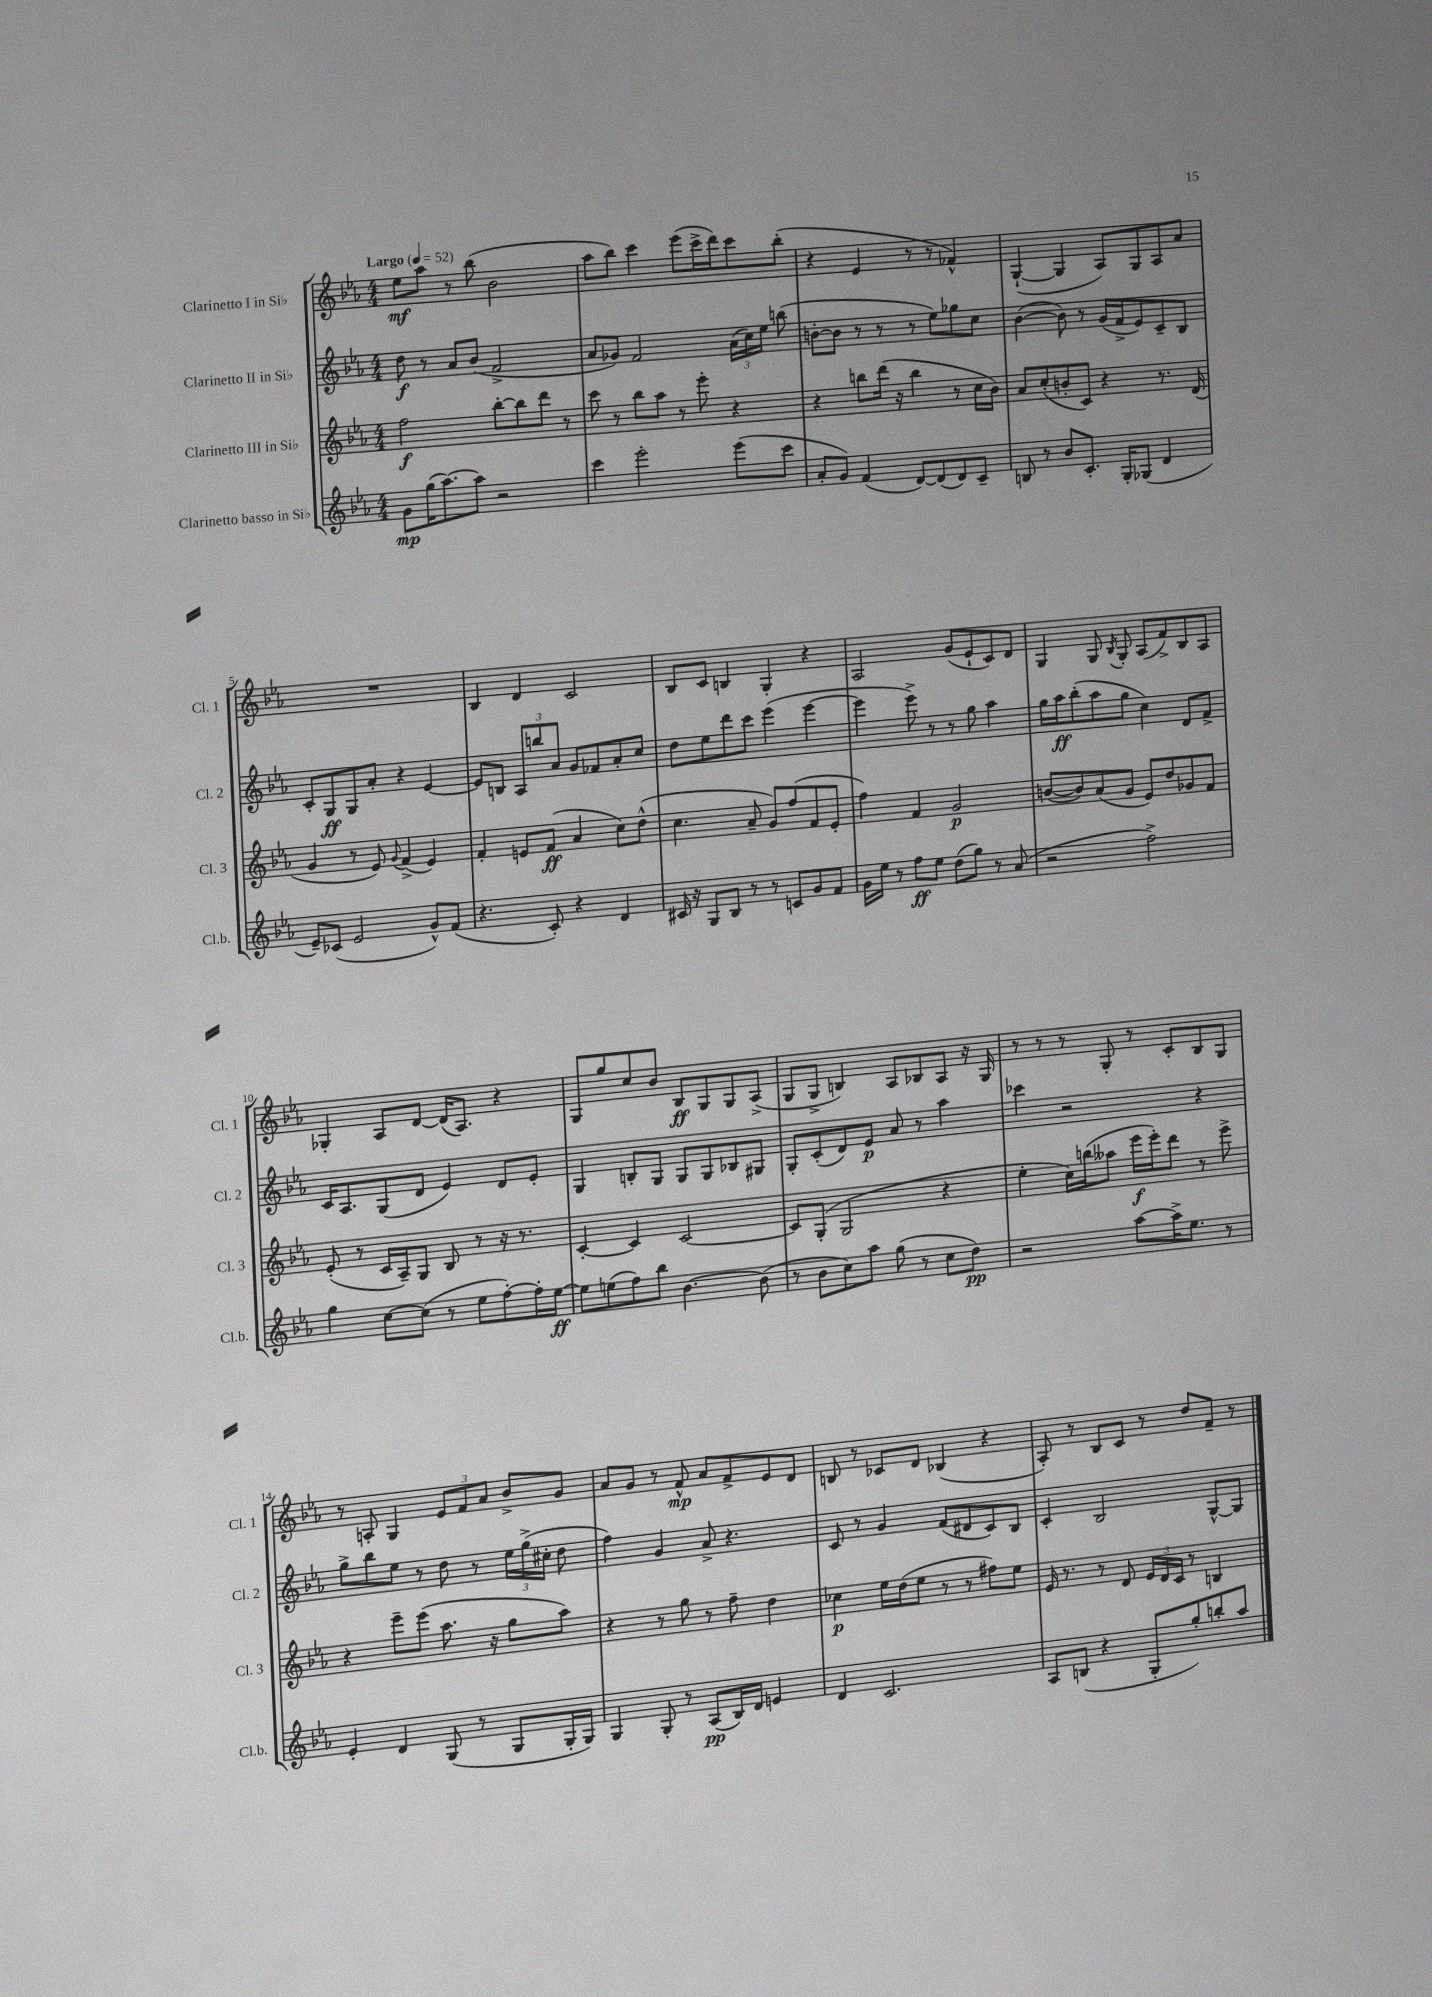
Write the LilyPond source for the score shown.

<<
\new StaffGroup <<
\new Staff = "s0" \with { instrumentName = "Clarinetto I in Sib" shortInstrumentName = "Cl. 1" } {
    \clef treble \key ees \major \numericTimeSignature \time 4/4 \tempo "Largo" 4 = 52
    \autoBeamOff ees''8[\mf aes''8] r8 bes''8( bes'2 |
    aes''8[ bes''8]) c'''4 ees'''8[( c'''16-> d'''16) c'''8 bes''8]-.( |
    r4 ees'4 r8 r8 fes'4-^) |
    g4~-!( g4 aes8[) g8 aes8 aes'8] |
    R1 |
    bes4 d'4 c'2 |
    bes8[ c'8] b4 g4-. r4 |
    aes2 g'8[( ees'8-! c'8) d'8] |
    g4 g8 \acciaccatura { bes8 } g8-. aes8[( f'8->) bes8 aes8] |
    ges4-. aes8[ d'8]~ d'16[( aes8.]) r4 |
    g8[ g''8 c''8 bes'8] bes8[\ff g8 g8 aes8]->( |
    g8[ g8]-> b4) aes8[ bes8 aes8] r16 g16 |
    r8 r8 r8 g8-. r8 c'8[-. bes8 g8] |
    r8 a8-. g4 \tuplet 3/2 { ees'8[ f'8 aes'8] } bes'8[-> g'8] |
    aes'8[ g'8] r8 f'8-^\mp aes'8[ f'8-> ees'8 d'8] |
    b8 r8 ces'8[ d'8] bes4( r4 |
    aes8-.) r8 bes8[ c'8] r8 d''8[ f'8]-- r8 \bar "|." |
}
\new Staff = "s1" \with { instrumentName = "Clarinetto II in Sib" shortInstrumentName = "Cl. 2" } {
    \clef treble \key ees \major \numericTimeSignature \time 4/4
    \autoBeamOff d''8\f r8 aes'8[ bes'8]( f'2-> |
    aes'8[ ges'8]) f'2 \tuplet 3/2 { aes'16[( c''16) ees''16] } b''8( |
    b'8[~-. b'8] r8 r8 r8 ees''8[) ges''8 c''8] |
    bes'4~( bes'8) r8 g'16[( f'16-> ees'8) c'8-- bes8] |
    c'8[-. g8\ff g8 aes'8]-. r4 ees'4~ |
    ees'8[ b8] \tuplet 3/2 { aes8[ b''8 aes'8] } g'8[ fes'8 aes'8-. c''8] |
    d''8[ ees''8 d'''8 c'''8] ees'''4( ees'''4~ |
    ees'''4 ees'''8->) r8 r8 g''8 aes''4 |
    g''16[ aes''16\ff bes''8-.( aes''8 g''8] c''4) d'8[ f'8]-> |
    c'16[ aes8. g8( d'8] ees'4) d'8[ ees'8]-. |
    g4 b8[-. g8] g8[ g8 bes8 gis8] |
    g8[-. c'8-.( d'8) ees'8]\p aes'8 r8 aes''4 |
    ces'''4 r2 r4 |
    g''8[-> bes''8 ees''8] r8 d''8 r8 \tuplet 3/2 { ees''16[ g''16->( cis''16]-. } d''8 |
    f''4) g'4 aes'8-> r4. |
    c'8 r8 g'4 f'8[( dis'8 c'8) bes8] |
    c'4-. bes2 g8[~-^ g8] \bar "|." |
}
\new Staff = "s2" \with { instrumentName = "Clarinetto III in Sib" shortInstrumentName = "Cl. 3" } {
    \clef treble \key ees \major \numericTimeSignature \time 4/4
    \autoBeamOff f''2\f bes''8[~-. bes''8 d'''8] r8 |
    c'''8 r8 bes''8[ aes''8] r8 ees'''8-. r4 |
    r4 b''8[ d'''16]( r16 b''4 r8 c''16[ bes'16]) |
    aes'8[ c''8-.( b'8-. c'8]) r4 r8. d'16( |
    g'4 r8 ees'8) \appoggiatura { g'8 } f'4->( ees'4) |
    f'4-. e'8[ f'8]\ff( aes'4 c''8[) d''8]-^( |
    c''4. aes'8-- g'8[) f''8( f'8 ees'8]-. |
    f''4) f'4 g'2\p |
    b'8[~( b'8) aes'8( g'8] ees'8[) d''8 ges'8 f'8] |
    ees'8-.( r8 c'16[ aes16--) g8] bes8 r8 r16 r8. |
    c'4~-. c'4 c'2~ |
    c'8[ g8]-.( g2 r4 |
    ees''4-. c''16[) b''16( aeses''8] ees'''16[\f ees'''16-.) d'''8] r8 ees'''8-> |
    r4 ees'''8[-- ees'''8]( aes''8. r16 g''8[ aes''8]) |
    r4 r8 g''8 r8 f''8-- d''4 |
    ces''4\p ees''16[ d''16( ees''8] r8 r8 fis''8[) ees''8] |
    ees'16 r8. r8 d'8 \tuplet 3/2 { ees'16[ d'16 c'16] } r8 b4 \bar "|." |
}
\new Staff = "s3" \with { instrumentName = "Clarinetto basso in Sib" shortInstrumentName = "Cl.b." } {
    \clef treble \key ees \major \numericTimeSignature \time 4/4
    \autoBeamOff g'8[\mp g''16( aes''8.~) aes''8] r2 |
    c'''4 ees'''2-. ees'''8[( c'''8] |
    aes'8[-. g'8]) f'4( d'8[~) d'8( d'8) c'8]-- |
    b8 r8 bes'8[ c'8.]-. g16[-. ges8]( d'4 |
    ees'8[--) ces'8]( ees'2 g'8[-^) f'8]( |
    r4. c'8-.) r4 d'4 |
    cis'16 r16 g8[ bes8] r8 r8 c'8[ g'8 f'8] |
    g'16[ ees''16] r8 f''8[\ff ees''8] d''8[( g''8]) r8 aes'8( |
    r2 f''2->) |
    g''4 c''8[~ c''8]( r8 ees''8[ f''8~-.) f''16-. ees''16]~\ff |
    ees''8[ e''8( f''8) bes''8] bes'4.~ bes'8( |
    r8 bes'8[ c''8) aes''8] g''8( r8 c''8[ d''8]\pp) |
    r2 aes''8[~ aes''16-> ees''8.] r8 |
    ees'4-. d'4 g8( r8 g8[ g16-. g16]) |
    g4 g8-. r8 aes8[\pp( bes16) d'16] e'4 |
    d'4 c'2. |
    aes8[ b8]( r4 g8[-. g''8-.) b''8-. aes''8] \bar "|." |
}
>>
>>
